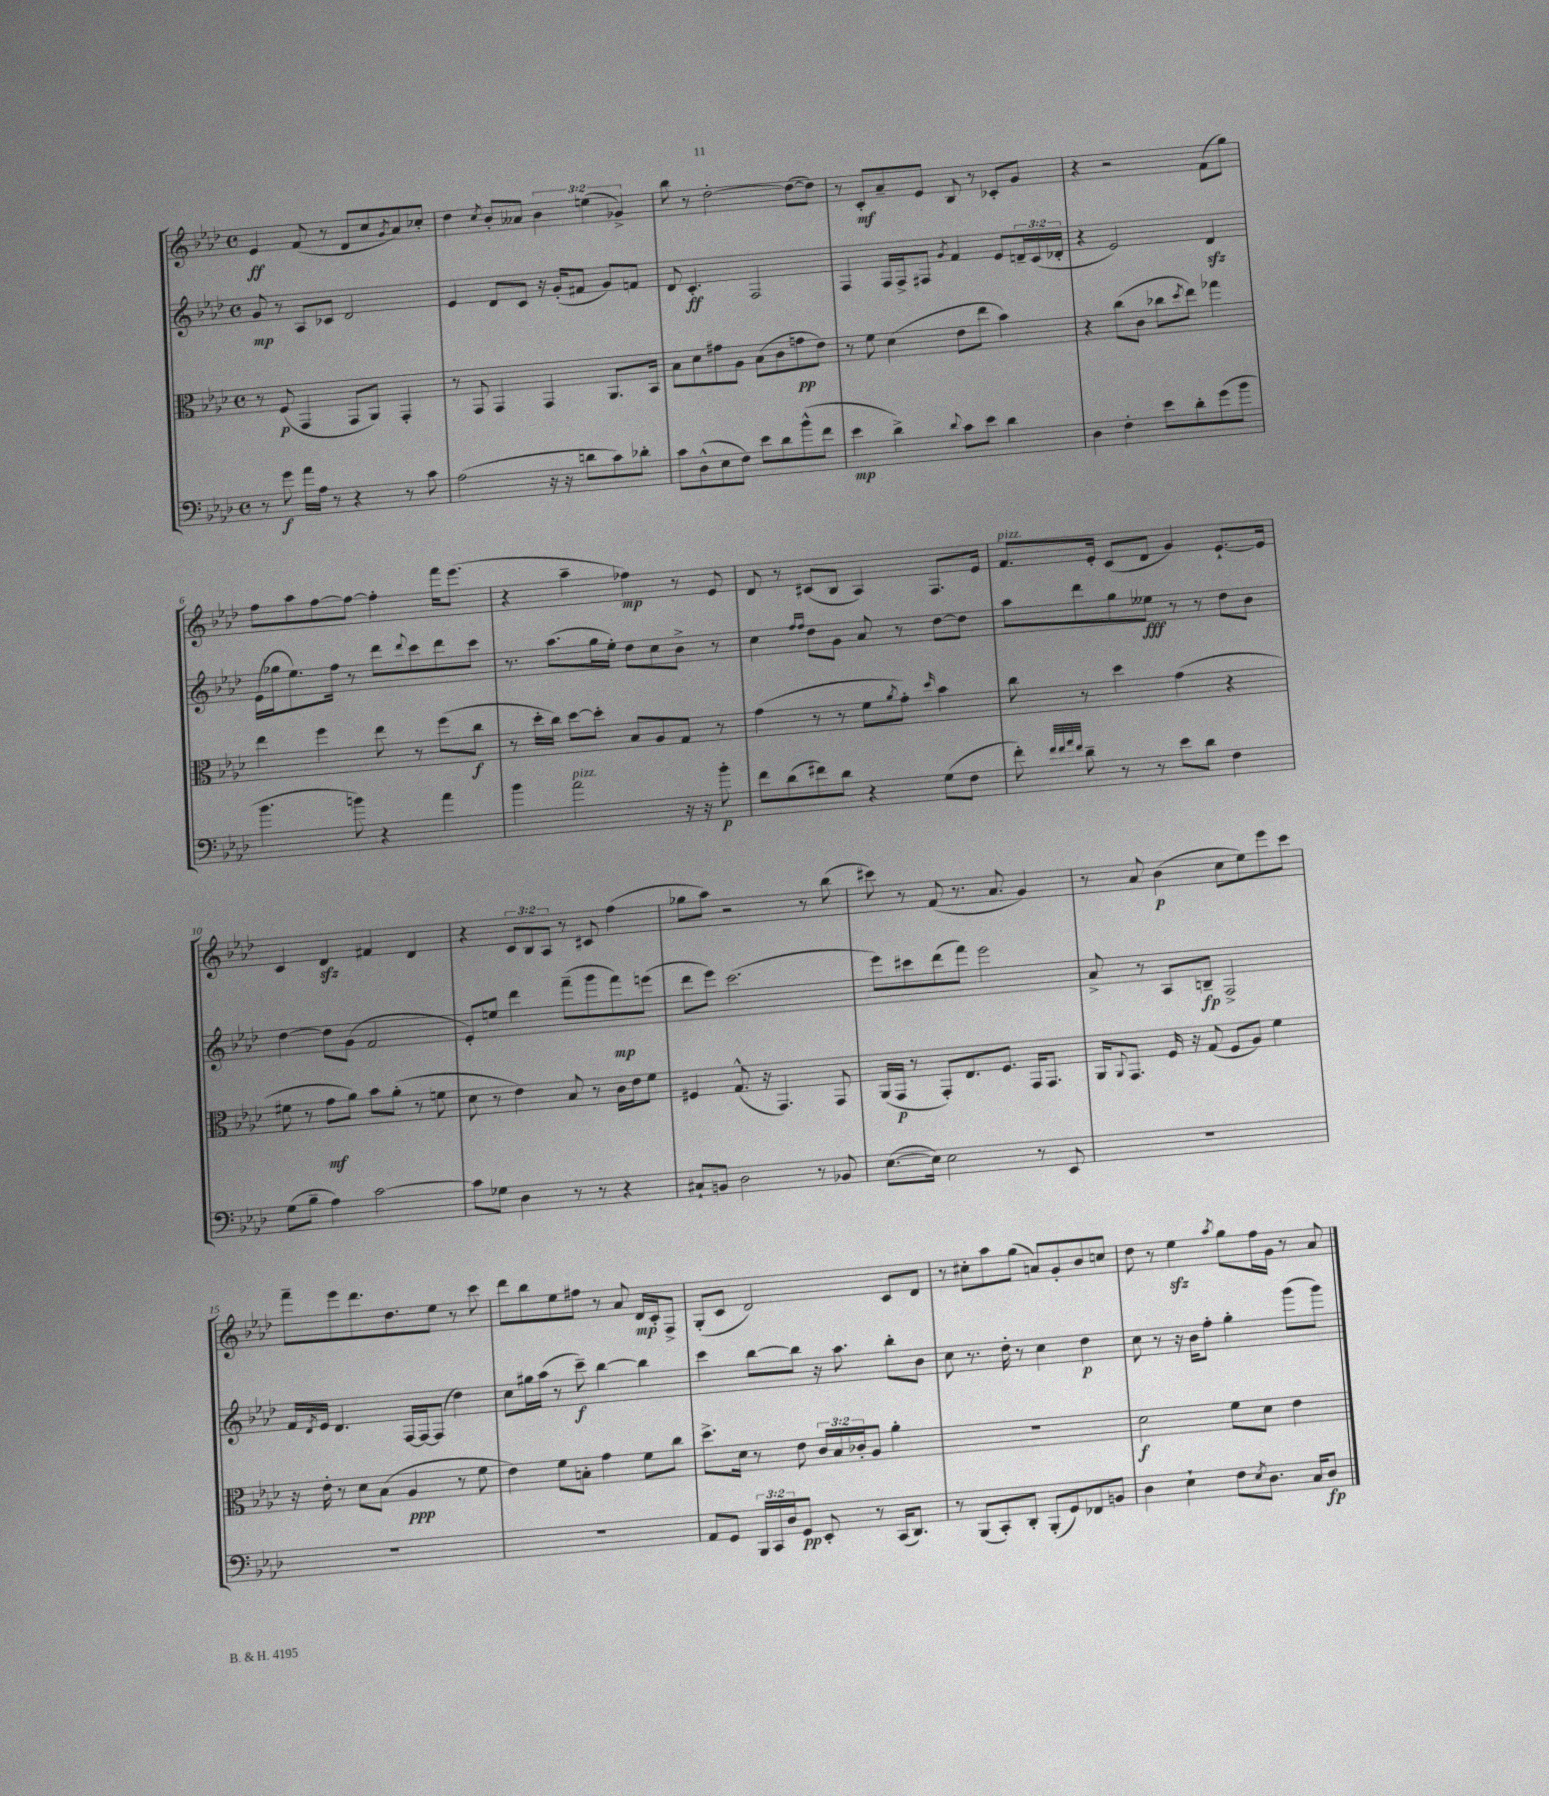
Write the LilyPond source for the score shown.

<<
\new StaffGroup <<
\new Staff = "s0" {
    \clef treble \key aes \major \defaultTimeSignature \time 4/4 \override Staff.TupletNumber.text = #tuplet-number::calc-fraction-text
    ees'4\ff f'8( r8 des'8 c''8 \acciaccatura { g'8 } aes'8) ces''8-. |
    des''4 \acciaccatura { c''8 } bes'8-. aeses'8 \tuplet 3/2 { bes'4 e''4( ges'4->) } |
    bes''8 r8 des''2~-. des''8~( des''8) |
    r8 c'8-.\mf aes'8-- ees'8 bes8 r8 ces'8-. g'8 |
    r4 r2 f'8( g''8) |
    f''8 aes''8 f''8~ f''8~ f''4-. f'''16 ees'''8.( |
    r4 aes''4-- fes''4\mp) r8 ees'8 |
    des'8 r8 cis'8( bes8 aes4) f8. ees'16 |
    f'8.^\markup { \italic "pizz." } ees'16-. c'8( des'8 g'4) ees'8.~-! ees'16 |
    c'4 des'4\sfz fis'4 des'4 |
    r4 \tuplet 3/2 { c'8 bes8 aes8 } r8 cis'8 f''4( |
    ges''8 aes''8) r2 r8 bes''8( |
    cis'''8) r8 f'8( r8. aes'8. g'4) |
    r8 aes'8 bes'4\p( c''8 ees''8) ees'''8 c'''8 |
    f'''8-- ees'''8 des'''8. des''8. ees''8 r8 c'''8 |
    des'''8 bes''8 ees''8 fis''8 r8 aes'8 des'16\mp c'16-. f8-> |
    g8-.( c'8 des'2) c'8 des'8 |
    r8 cis''8-. aes''8 g''8( a'8) g'8-. bes'8 c''8 |
    des''8 r8 ees''4\sfz \acciaccatura { aes''8 } g''8 f''16 g'16 r8 aes'8 \bar "|." |
}
\new Staff = "s1" {
    \clef treble \key aes \major \defaultTimeSignature \time 4/4 \override Staff.TupletNumber.text = #tuplet-number::calc-fraction-text
    g'8\mp r8 aes8 ces'8 des'2 |
    ees'4 des'8 c'8 r16 g'16-.( fis'8 g'8) f'8 |
    des'8 c'4.-.\ff f2 |
    f4 f16 f16-> fis8 \acciaccatura { g'8 } f'4 ees'8 \tuplet 3/2 { d'16-- c'16( des'16-. } |
    r4 ees'2) des'4\sfz |
    ees'16( ges''16 ees''8.) f''16 r8 des'''8 \appoggiatura { des'''8 } c'''8 des'''8 c'''8 |
    r8. aes''8.( g''16 ees''16-.) des''8 c''8 bes'8-> r8 |
    c''4 \grace { f''16 f''16 } des''8 g'8 aes'8 r8 des''8~ des''8 |
    aes''8 des'''8 g''8 eeses''8\fff r8 r8 des''8 bes'8 |
    des''4~ des''8 g'8( f'2 |
    ees'8-.) e''8 des'''4 f'''8--( g'''8 f'''8\mp) e'''8( |
    des'''8 ees'''8) c'''2.( |
    ees'''8) cis'''8 des'''8( f'''8) ees'''2 |
    aes'8-> r8 aes8 b8--\fp f2-> |
    f'16 \acciaccatura { des'8 } ees'16 des'4. f16~ f16~ f8( des''4) |
    c''8 gis''16 aes''16( r8 c'''8--\f) bes''4~ bes''4 |
    c'''4 bes''8~ bes''8 r16 aes''8. bes''8-. bes'8 |
    c''8 r8. des''16-. r8 c''4 des''4\p |
    c''8 r8 r16 bes'16 f''8-. g''4-. g'''8( g'''8) \bar "|." |
}
\new Staff = "s2" {
    \clef alto \key aes \major \defaultTimeSignature \time 4/4 \override Staff.TupletNumber.text = #tuplet-number::calc-fraction-text
    r8 f8\p( g,4 g,8 aes,8) g,4-. |
    r8 g,8 g,4 g,4 aes,8. bes,16 |
    bes8 des'8 gis'8 aes8 bes8( c'8 g'8\pp ees'8) |
    r8 f'8 des'4( ees'8 ees''8 bes'4) |
    r4 c''8( c'8 ces''8 \acciaccatura { des''8 } ees''8) ges''4 |
    ees''4 f''4 ees''8 r8 f''8( c''8\f |
    r8 des''16-. c''16) des''8~ des''8-. bes8 aes8 g8 r8 |
    g'4( r8 r8 f'8 \acciaccatura { aes'8 } g'8-.) \grace { des''16 } bes'4 |
    c''8 r8 des''4 g'4( r4 |
    fis'8 r8 g'8\mf aes'8) bes'8 aes'8-.( r8 f'8 |
    des'8 r8 ees'4) bes8 r8 c'16 ees'16 f'8 |
    fis4 g8.-^( r16 g,4.) g,8 |
    aes,16( g,16\p r8 g,8-.) ees8. f8. g,16 g,8. |
    aes,16 \appoggiatura { aes,8 } g,8. f16 r16 g8( f8 aes8) f'4 |
    r16 ees'16-. r8 des'8 bes8( aes4\ppp r8 f'8 |
    ees'4) f'8 b8-. g'4 f'8 c''8 |
    des''8.-> des'16 r8 ees'8 \tuplet 3/2 { c'16 bes16 ces'16-. } aes8 aes'4-. |
    R1 |
    des'2\f f'8 des'8 ees'4 \bar "|." |
}
\new Staff = "s3" {
    \clef bass \key aes \major \defaultTimeSignature \time 4/4 \override Staff.TupletNumber.text = #tuplet-number::calc-fraction-text
    r8 g'8\f aes'16 aes16 r8 r4 r8 c'8 |
    aes2( r16 r16 d'8 c'8) des'8-. |
    c'8 des8-^( ees8 f8) ees'8 des'8 bes'8-^( f'8 |
    ees'4\mp des'4->) \appoggiatura { des'8 } c'8 ees'8 des'4 |
    des4 f4-. ees'8 des'8-. g'8( bes'8 |
    bes'4. b'8) r4 aes'4 |
    bes'4 aes'2^\markup { \italic "pizz." } r16 r16 bes'8-.\p |
    f'8 des'8( fis'8) des'8 r4 g8( f8 |
    f'8-.) \grace { f'32 f'32 aes'32 f'32 } des'8-- r8 r8 ees'8 des'8 f4 |
    g8( bes8-- aes4) c'2~ |
    c'8 ges8 des4 r8 r8 r4 |
    cis8-! b,8 des2 r8 bes,8 |
    ees8.~( ees16) ees2 r8 ees,8 |
    R1 |
    R1 |
    R1 |
    aes,8 g,8 \tuplet 3/2 { bes,,16 c,16 des16 } g,8\pp ees,8-. r8 c,16( des,8.) |
    r8 bes,,8( c,8-.) des,8-. bes,,8-.( g,8) fes,8 b,8 |
    des4 ees4-! f8 \acciaccatura { ees8 } des8. c16 des8\fp \bar "|." |
}
>>
>>
